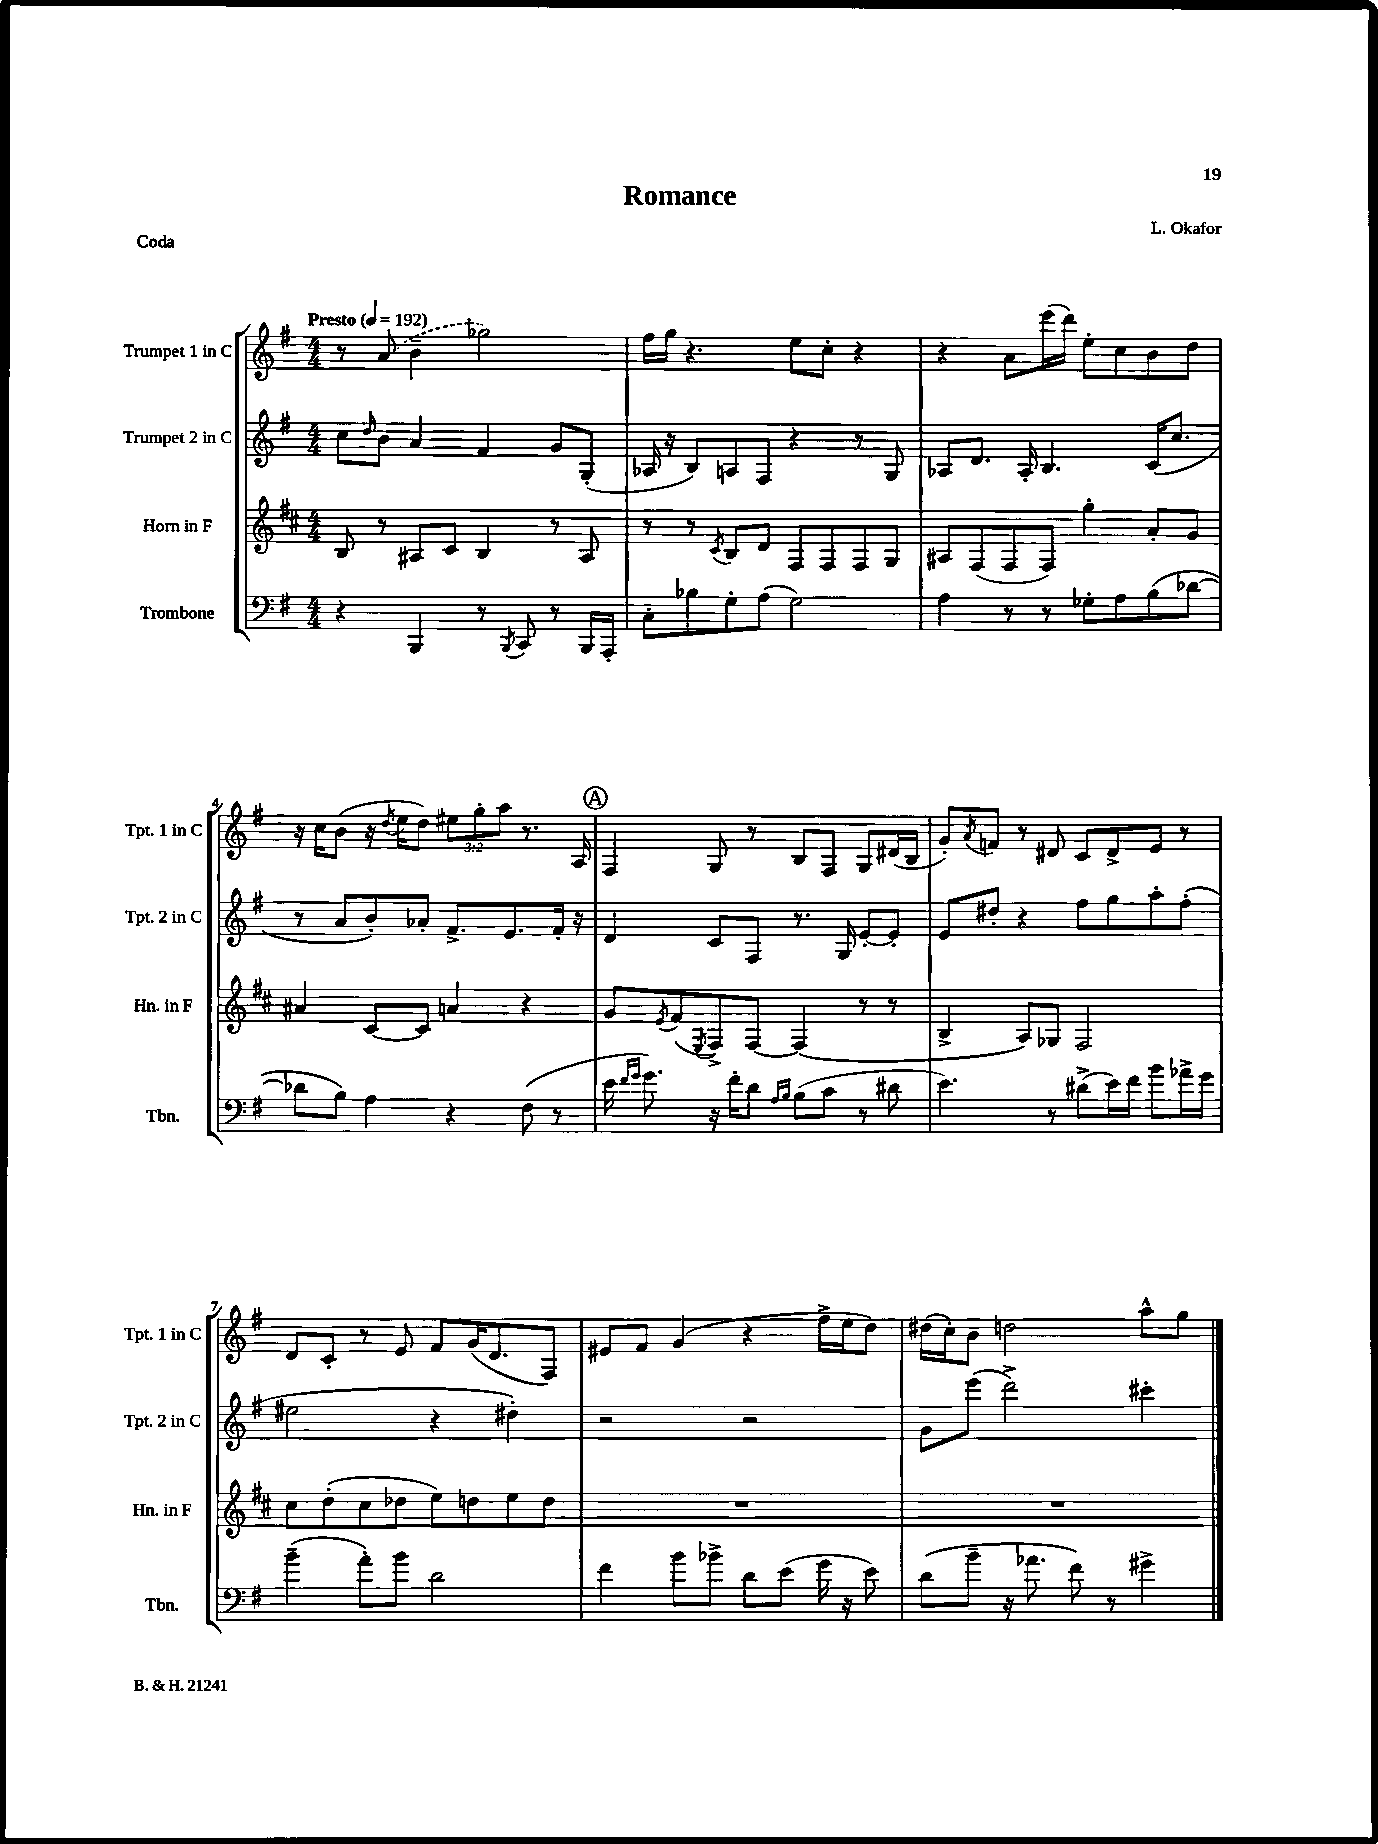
\header { title = "Romance" composer = "L. Okafor" piece = "Coda" }
<<
\new StaffGroup <<
\new Staff = "s0" \with { instrumentName = "Trumpet 1 in C" shortInstrumentName = "Tpt. 1 in C" } {
    \clef treble \key g \major \numericTimeSignature \time 4/4 \override Staff.TupletNumber.text = #tuplet-number::calc-fraction-text \tempo "Presto" 4 = 192
    r8 \once \slurDashed a'8( b'4-- ges''2) |
    fis''16 g''16 r4. e''8 c''8-. r4 |
    r4 a'8 e'''16( d'''16) e''8-. c''8 b'8 d''8 |
    r16 c''16 b'8( r16 \acciaccatura { d''8 } e''16 d''8) \tuplet 3/2 { eis''8 g''8-. a''8 } r8. a16 |
    \mark \markup { \circle "A" } fis4 g8 r8 b8 fis8 g8 dis'16( b16 |
    g'8-.) \acciaccatura { a'8 } f'8 r8 dis'8 c'8 dis'8-> e'8 r8 |
    d'8 c'8-. r8 e'8 fis'8 g'16( d'8. fis8) |
    eis'8 fis'8 g'4( r4 fis''16-> e''16 d''8) |
    dis''16( c''16-.) b'8 d''2 a''8-^ g''8 \bar "|." |
}
\new Staff = "s1" \with { instrumentName = "Trumpet 2 in C" shortInstrumentName = "Tpt. 2 in C" } {
    \clef treble \key g \major \numericTimeSignature \time 4/4
    c''8 \grace { d''16 } b'8 a'4 fis'4 g'8 g8-.( |
    aes16 r16 b8) a8 fis8 r4 r8 g8 |
    aes8 d'8. aes16-. b4. c'16( c''8. |
    r8 a'8 b'8-.) aes'8-. fis'8.-> e'8. fis'16-. r16 |
    \mark \markup { \circle "A" } d'4 c'8 fis8 r8. g16 e'8~-. e'8-. |
    e'8 dis''8-. r4 fis''8 g''8 a''8-. fis''8-.( |
    eis''2 r4 dis''4-.) |
    r2 r2 |
    g'8 e'''8( d'''2->) cis'''4-. \bar "|." |
}
\new Staff = "s2" \with { instrumentName = "Horn in F" shortInstrumentName = "Hn. in F" } {
    \clef treble \key d \major \numericTimeSignature \time 4/4
    b8 r8 ais8 cis'8 b4 r8 ais8 |
    r8 r8 \acciaccatura { cis'8 } b8 d'8 fis8 fis8 fis8 g8 |
    ais8 fis8( fis8 fis8) g''4-. a'8-. g'8 |
    ais'4 cis'8~ cis'8 a'4 r4 |
    \mark \markup { \circle "A" } g'8 \acciaccatura { e'8 } fis'8( \acciaccatura { e8 } fis8->) fis8~ fis4( r8 r8 |
    b4-> a8) ges8 fis2 |
    cis''8 d''8-.( cis''8 des''8 e''8) d''8 e''8 d''8 |
    R1 |
    R1 \bar "|." |
}
\new Staff = "s3" \with { instrumentName = "Trombone" shortInstrumentName = "Tbn." } {
    \clef bass \key g \major \numericTimeSignature \time 4/4
    r4 b,,4 r8 \acciaccatura { b,,8 } c,8 r8 b,,16 a,,16-. |
    c8-. bes8 g8-. a8( g2) |
    a4 r8 r8 ges8-. a8 b8( des'8~ |
    des'8 b8) a4 r4 fis8( r8 |
    \mark \markup { \circle "A" } e'16 \grace { fis'16 g'16 } g'8.) r16 fis'16-. d'8 \grace { a16 b16 } b8( c'8 r8 dis'8 |
    e'4.) r8 dis'8->( e'16) fis'16 b'8 aes'16-> g'16 |
    b'4--( a'8-.) b'8 d'2 |
    fis'4 b'8 bes'8-> d'8 e'8( g'16 r16 e'8) |
    d'8( b'8-- r16 aes'8. fis'8) r8 gis'4-> \bar "|." |
}
>>
>>
